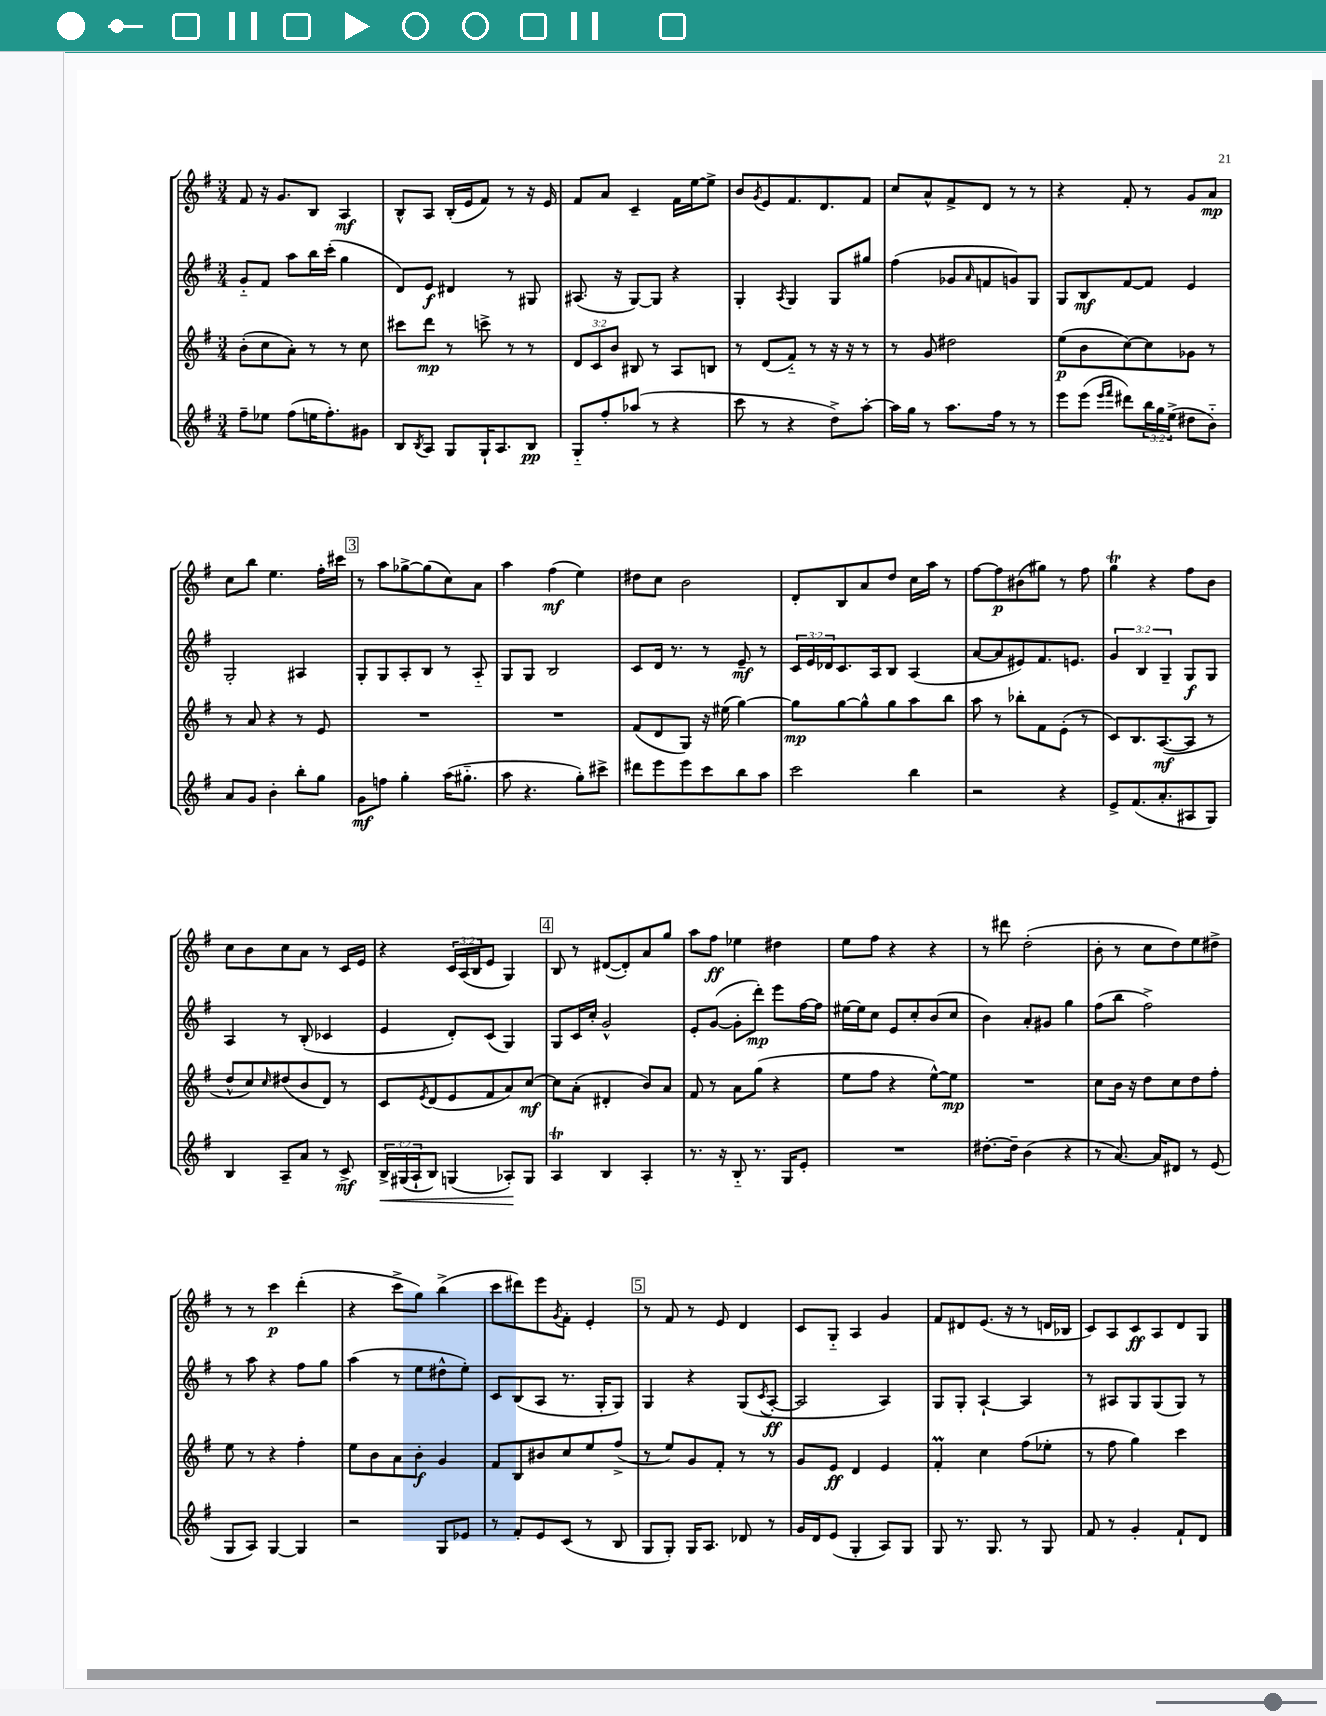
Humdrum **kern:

**kern	**dynam	**kern	**dynam	**kern	**dynam	**kern	**dynam
*part4	*part4	*part3	*part3	*part2	*part2	*part1	*part1
*staff4	*staff4	*staff3	*staff3	*staff2	*staff2	*staff1	*staff1
*clefG2	*	*clefG2	*	*clefG2	*	*clefG2	*
*k[f#]	*	*k[f#]	*	*k[f#]	*	*k[f#]	*
*M3/4	*	*M3/4	*	*M3/4	*	*M3/4	*
=139	=139	=139	=139	=139	=139	=139	=139
8ff#~\L	.	(8b'\L	.	8g/L	.	8f#/	.
8ee-X\J	.	8cc\	.	8f#/J	.	16r	.
.	.	.	.	.	.	8.g/L	.
(8ff#\L	.	8a'\J)	.	8aa\L	.	.	.
16een\K	.	8r	.	16bb\L	.	8B/J	.
8.ff#'\)	.	.	.	(16ccc'\JJ	.	.	.
.	.	8r	.	4gg\	.	4A/	mf
8g#X\J	.	8cc\	.	.	.	.	.
=140	=140	=140	=140	=140	=140	=140	=140
8B/L	.	8ccc#X\L	.	8d/L)	.	8B^^/L	.
8qB/	.	.	.	.	.	.	.
8A/J	.	8ddd\J	mp	8e/J	f	8A/J	.
8G/L	.	8r	.	4d#X/	.	(16B'/LL	.
.	.	.	.	.	.	16e/J	.
16G`/K	.	8cccn^\	.	.	.	8f#/J)	.
8.A/	.	.	.	.	.	.	.
.	.	8r	.	8r	.	8r	.
8B/J	pp	8r	.	8G#X/	.	16r	.
.	.	.	.	.	.	16e/	.
=141	=141	=141	=141	=141	=141	=141	=141
8G/L	.	12d/L	.	(8.A#X/	.	8f#/L	.
.	.	12c/	.	.	.	.	.
8ff#'/	.	.	.	.	.	8a/J	.
.	.	12b/J	.	.	.	.	.
.	.	.	.	16r	.	.	.
(8aa-X/J	.	8B#X/	.	[8G/L)	.	4c~/	.
8r	.	8r	.	8G/J]	.	.	.
4r	.	8A/L	.	4r	.	16f#\LL	.
.	.	.	.	.	.	[16ee\J	.
.	.	8Bn/J	.	.	.	8ee^\J]	.
=142	=142	=142	=142	=142	=142	=142	=142
8ccc\	.	8r	.	4G'/	.	8b/L	.
.	.	.	.	.	.	8qg/	.
8r	.	(8d/L	.	.	.	8e/	.
.	.	.	.	8qA/	.	.	.
4r	.	8f#/J)	.	4G/	.	8.f#/	.
.	.	8r	.	.	.	.	.
.	.	.	.	.	.	8.d/	.
8dd^\L)	.	16r	.	8G/L	.	.	.
.	.	16r	.	.	.	.	.
[8aa'\J	.	8r	.	8gg#X/J	.	8f#/J	.
=143	=143	=143	=143	=143	=143	=143	=143
16aa\LL]	.	8r	.	(4ff#\	.	8cc/L	.
16gg\JJ	.	.	.	.	.	.	.
8r	.	8g/	.	.	.	8a^^/	.
8.aa\L	.	2dd#X\	.	8g-X/L	.	8f#^/	.
.	.	.	.	16qqa/	.	.	.
.	.	.	.	8fn/	.	8d/J	.
16ff#\Jk	.	.	.	.	.	.	.
8r	.	.	.	8gn/)	.	8r	.
8r	.	.	.	8G/J	.	8r	.
=144	=144	=144	=144	=144	=144	=144	=144
8eee\L	.	(8ee\L	p	8G/L	.	4r	.
(8eee\J	.	8b\	.	8B/	mf	.	.
16qqeee/LL	.	.	.	.	.	.	.
16qqfff#/JJ	.	.	.	.	.	.	.
8ddd#X\L)	.	[8cc\)	.	[8f#/	.	8f#'/	.
24bb\L	.	8cc\]	.	8f#/J]	.	8r	.
24gg\	.	.	.	.	.	.	.
(24ee^\JJ	.	.	.	.	.	.	.
8dd#X\L	.	8g-X\J	.	4e/	.	8g/L	.
8b\J)	.	8r	.	.	.	8a/J	mp
!!LO:LB:g=z
=145	=145	=145	=145	=145	=145	=145	=145
8a/L	.	8r	.	2G'/	.	8cc\L	.
8g/J	.	8a/	.	.	.	8bb\J	.
4b'\	.	4r	.	.	.	4.ee\	.
8bb'\L	.	8r	.	4A#X/	.	.	.
8gg\J	.	8e/	.	.	.	16ff#'\LL	.
.	.	.	.	.	.	16ccc#X\JJ	.
!!LO:REH:place=s1:t=3
=146	=146	=146	=146	=146	=146	=146	=146
8g\L	mf	2.r	.	8G'/L	.	8r	.
8ffn\J	.	.	.	8G/	.	8aa\L	.
4gg'\	.	.	.	8A'/	.	[8gg-X^\	.
.	.	.	.	8B/J	.	(8gg-\]	.
(16aa\KL	.	.	.	8r	.	8cc\)	.
8.gg#X\J	.	.	.	.	.	.	.
.	.	.	.	8A/	.	8a\J	.
=147	=147	=147	=147	=147	=147	=147	=147
8aa\	.	2.r	.	8G/L	.	4aa\	.
4.r	.	.	.	8G/J	.	.	.
.	.	.	.	2B/	.	(4ff#\	mf
8gg'\L)	.	.	.	.	.	4ee\)	.
8ccc#X^\J	.	.	.	.	.	.	.
=148	=148	=148	=148	=148	=148	=148	=148
8ddd#X\L	.	(8f#/L	.	8c/L	.	8dd#X\L	.
8eee\	.	8d/	.	16d/Jk	.	8cc\J	.
.	.	.	.	8.r	.	.	.
8eee\	.	8G/J)	.	.	.	2b\	.
8ccc\	.	16r	.	8r	.	.	.
.	.	(16ee#X\	.	.	.	.	.
8bb\	.	[4gg\)	.	8e~/	mf	.	.
8aa\J	.	.	.	8r	.	.	.
=149	=149	=149	=149	=149	=149	=149	=149
2ccc\	.	8gg\L]	mp	24c/LL	.	8d'/L	.
.	.	.	.	24e/	.	.	.
.	.	.	.	24d-X/J	.	.	.
.	.	[8gg\	.	8.c/	.	8B/	.
.	.	8gg^^\]	.	.	.	8a/	.
.	.	.	.	16A/k	.	.	.
.	.	8gg\	.	8B/J	.	8dd/J	.
4bb\	.	8aa\	.	(4A/	.	16cc\LL	.
.	.	.	.	.	.	16aa\JJ	.
.	.	8bb\J	.	.	.	8r	.
=150	=150	=150	=150	=150	=150	=150	=150
2r	.	8aa\	.	[8a/L	.	[8ff#\L	.
.	.	8r	.	8a/]	.	8ff#\]	p
.	.	8bb-X'\L	.	8e#X/)	.	(8b#X\	.
.	.	8f#\	.	8.f#/	.	8gg#X\J)	.
4r	.	(8e'\J	.	.	.	8r	.
.	.	.	.	8.en/J	.	.	.
.	.	8r	.	.	.	8ff#\	.
=151	=151	=151	=151	=151	=151	=151	=151
8e^/L	.	8c/L)	.	6g/	.	4ggT\	.
(8.f#/	.	8.B/	.	.	.	.	.
.	.	.	.	6B/	.	.	.
.	.	.	.	.	.	4r	.
8.a'/	.	([8.A/	mf	.	.	.	.
.	.	.	.	6G~/	.	.	.
8A#X/	.	8A/J]	.	8G/L	f	8ff#\L	.
8G/J)	.	8r	.	8G/J	.	8b\J	.
!!LO:LB:g=z
=152	=152	=152	=152	=152	=152	=152	=152
4B/	.	8dd^^/L	.	4A/	.	8cc\L	.
.	.	8cc/)	.	.	.	8b\	.
.	.	16qqcc/	.	.	.	.	.
8A~/L	.	(8dd#X/	.	8r	.	8cc\	.
8a/J	.	8b/	.	(8B'/	.	8a\J	.
8r	.	8d/J)	.	4c-X/	.	8r	.
8c^/	mf	8r	.	.	.	16c/LL	.
.	.	.	.	.	.	16e/JJ	.
=153	=153	=153	=153	=153	=153	=153	=153
!	!LO:HP:b	!	!	!	!	!	!
24B^/LL	<	8c/L	.	4e/	.	4r	.
(24G#X/	.	.	.	.	.	.	.
24A`/J	.	.	.	.	.	.	.
.	.	8qe/	.	.	.	.	.
8B/J)	.	(8d/	.	.	.	.	.
(4Gn/	.	8e/	.	8d'/L)	.	24c/LL	.
.	.	.	.	.	.	(24A/	.
.	.	.	.	.	.	24B/J	.
.	.	8f#/	.	(8c/J	.	8e/J	.
8A-X'/L)	.	8a/)	.	4G/)	.	4G/)	.
8G/J	[	[8cc/J	mf	.	.	.	.
!!LO:REH:place=s1:t=4
=154	=154	=154	=154	=154	=154	=154	=154
4AT/	.	8cc\L]	.	8G/L	.	8B/	.
.	.	(8a'\J	.	16c/L	.	8r	.
.	.	.	.	16cc'/JJ	.	.	.
4B/	.	4d#X'/	.	2g^^/	.	([8d#X/L	.
.	.	.	.	.	.	8d#'/])	.
4A'/	.	8b/L)	.	.	.	8a/	.
.	.	8a/J	.	.	.	8gg/J	.
=155	=155	=155	=155	=155	=155	=155	=155
8.r	.	8f#/	.	8e'/L	.	8aa\L	.
.	.	8r	.	([8g/J	.	8ff#\J	ff
16r	.	.	.	.	.	.	.
8B/	.	8a\L	.	8g'\L]	.	4ee-X\	.
8.r	.	(8gg\J	.	8ddd'\J)	mp	.	.
.	.	4r	.	8eee\L	.	4dd#X\	.
16G/KL	.	.	.	.	.	.	.
8e'/J	.	.	.	[16ff#\L	.	.	.
.	.	.	.	16ff#\JJ]	.	.	.
=156	=156	=156	=156	=156	=156	=156	=156
2.r	.	8ee\L	.	[16ee#X\LL	.	8ee\L	.
.	.	.	.	16ee#\J]	.	.	.
.	.	8ff#\J	.	8cc\J	.	8ff#\J	.
.	.	4r	.	8e/L	.	4r	.
.	.	.	.	8cc'/	.	.	.
.	.	[8ee^^\L)	.	(8b/	.	4r	.
.	.	8ee\J]	mp	8cc/J	.	.	.
=157	=157	=157	=157	=157	=157	=157	=157
[8.dd#X'\L	.	2.r	.	4b\)	.	8r	.
.	.	.	.	.	.	8ddd#X\	.
16dd#~\Jk]	.	.	.	.	.	.	.
(4b\	.	.	.	8a'/L	.	(2dd'\	.
.	.	.	.	8g#X/J	.	.	.
4r	.	.	.	4gg\	.	.	.
=158	=158	=158	=158	=158	=158	=158	=158
8r	.	8cc\L	.	(8ff#\L	.	8b'\	.
[8.a/)	.	16b\Jk	.	8bb\J	.	8r	.
.	.	16r	.	.	.	.	.
.	.	8dd\L	.	2ff#^\)	.	8cc\L	.
16a/KL]	.	.	.	.	.	.	.
8d#X/J	.	8cc\	.	.	.	8dd\)	.
8r	.	8dd\	.	.	.	8ee\	.
(8e/	.	8ff#'\J	.	.	.	8dd#X^\J	.
!!LO:LB:g=z
=159	=159	=159	=159	=159	=159	=159	=159
8G/L	.	8ee\	.	8r	.	8r	.
8A/J)	.	8r	.	8aa\	.	8r	.
[4G/	.	4r	.	4r	.	4ccc\	p
4G/]	.	4ff#'\	.	8ff#\L	.	(4ddd'\	.
.	.	.	.	8gg\J	.	.	.
=160	=160	=160	=160	=160	=160	=160	=160
2r	.	8ee\L	.	(4aa\	.	4r	.
.	.	8b\	.	.	.	.	.
.	.	8a\	.	8r	.	8ccc^\L	.
.	.	8b'\J	f	8ee\L	.	8gg\J)	.
8G/L	.	4g/	.	8dd#X^^\	.	(4bb^\	.
8e-X/J	.	.	.	8ee'\J)	.	.	.
=161	=161	=161	=161	=161	=161	=161	=161
8r	.	8f#/L	.	8c/L	.	8ccc\L	.
8f#'/L	.	8B/	.	(8B/	.	8ddd#X\)	.
8e/	.	8b#X/	.	8A/J	.	8eee\	.
.	.	.	.	.	.	8qg/	.
(8c/J	.	8cc/	.	8.r	.	8f#'\J	.
8r	.	8ee/	.	.	.	4e'/	.
.	.	.	.	16G'/KL	.	.	.
8B/	.	(8ff#^/J	.	8G/J)	.	.	.
!!LO:REH:place=s1:t=5
=162	=162	=162	=162	=162	=162	=162	=162
8G/L	.	8r	.	4G/	.	8r	.
8G'/J)	.	8ee/L)	.	.	.	8f#/	.
16G/KL	.	8g/	.	4r	.	8r	.
8.A/J	.	.	.	.	.	.	.
.	.	8f#'/J	.	.	.	8e/	.
8d-X/	.	8r	.	(8G/L	.	4d/	.
.	.	.	.	8qc/	.	.	.
8r	.	8r	.	[8A'/J	ff	.	.
=163	=163	=163	=163	=163	=163	=163	=163
16g/LL	.	8g/L	.	2A/]	.	8c/L	.
16d/J	.	.	.	.	.	.	.
(8e/J	.	8e/J	ff	.	.	8G/J	.
4G'/	.	4d/	.	.	.	4A/	.
8A/L)	.	4e/	.	4A/)	.	4g/	.
8G/J	.	.	.	.	.	.	.
=164	=164	=164	=164	=164	=164	=164	=164
8G/	.	4f#m'/	.	8G/L	.	8f#/L	.
8.r	.	.	.	8G'/J	.	8d#X/	.
.	.	4cc\	.	[4A`/	.	(8.e/J	.
8.G/	.	.	.	.	.	.	.
.	.	.	.	.	.	16r	.
8r	.	(8ff#\L	.	4A/]	.	8r	.
8G/	.	8ee-X'\J	.	.	.	16dn/LL	.
.	.	.	.	.	.	16B-X/JJ	.
=165	=165	=165	=165	=165	=165	=165	=165
8f#/	.	8r	.	8r	.	8c/L)	.
8r	.	8ff#\	.	8A#X/L	.	8A/	.
4g'/	.	4gg\)	.	8G/	.	8c/	ff
.	.	.	.	(8G/	.	8A/	.
8f#`/L	.	4ccc\	.	8G/J)	.	8d/	.
8d/J	.	.	.	8r	.	8G/J	.
==	==	==	==	==	==	==	==
*-	*-	*-	*-	*-	*-	*-	*-
